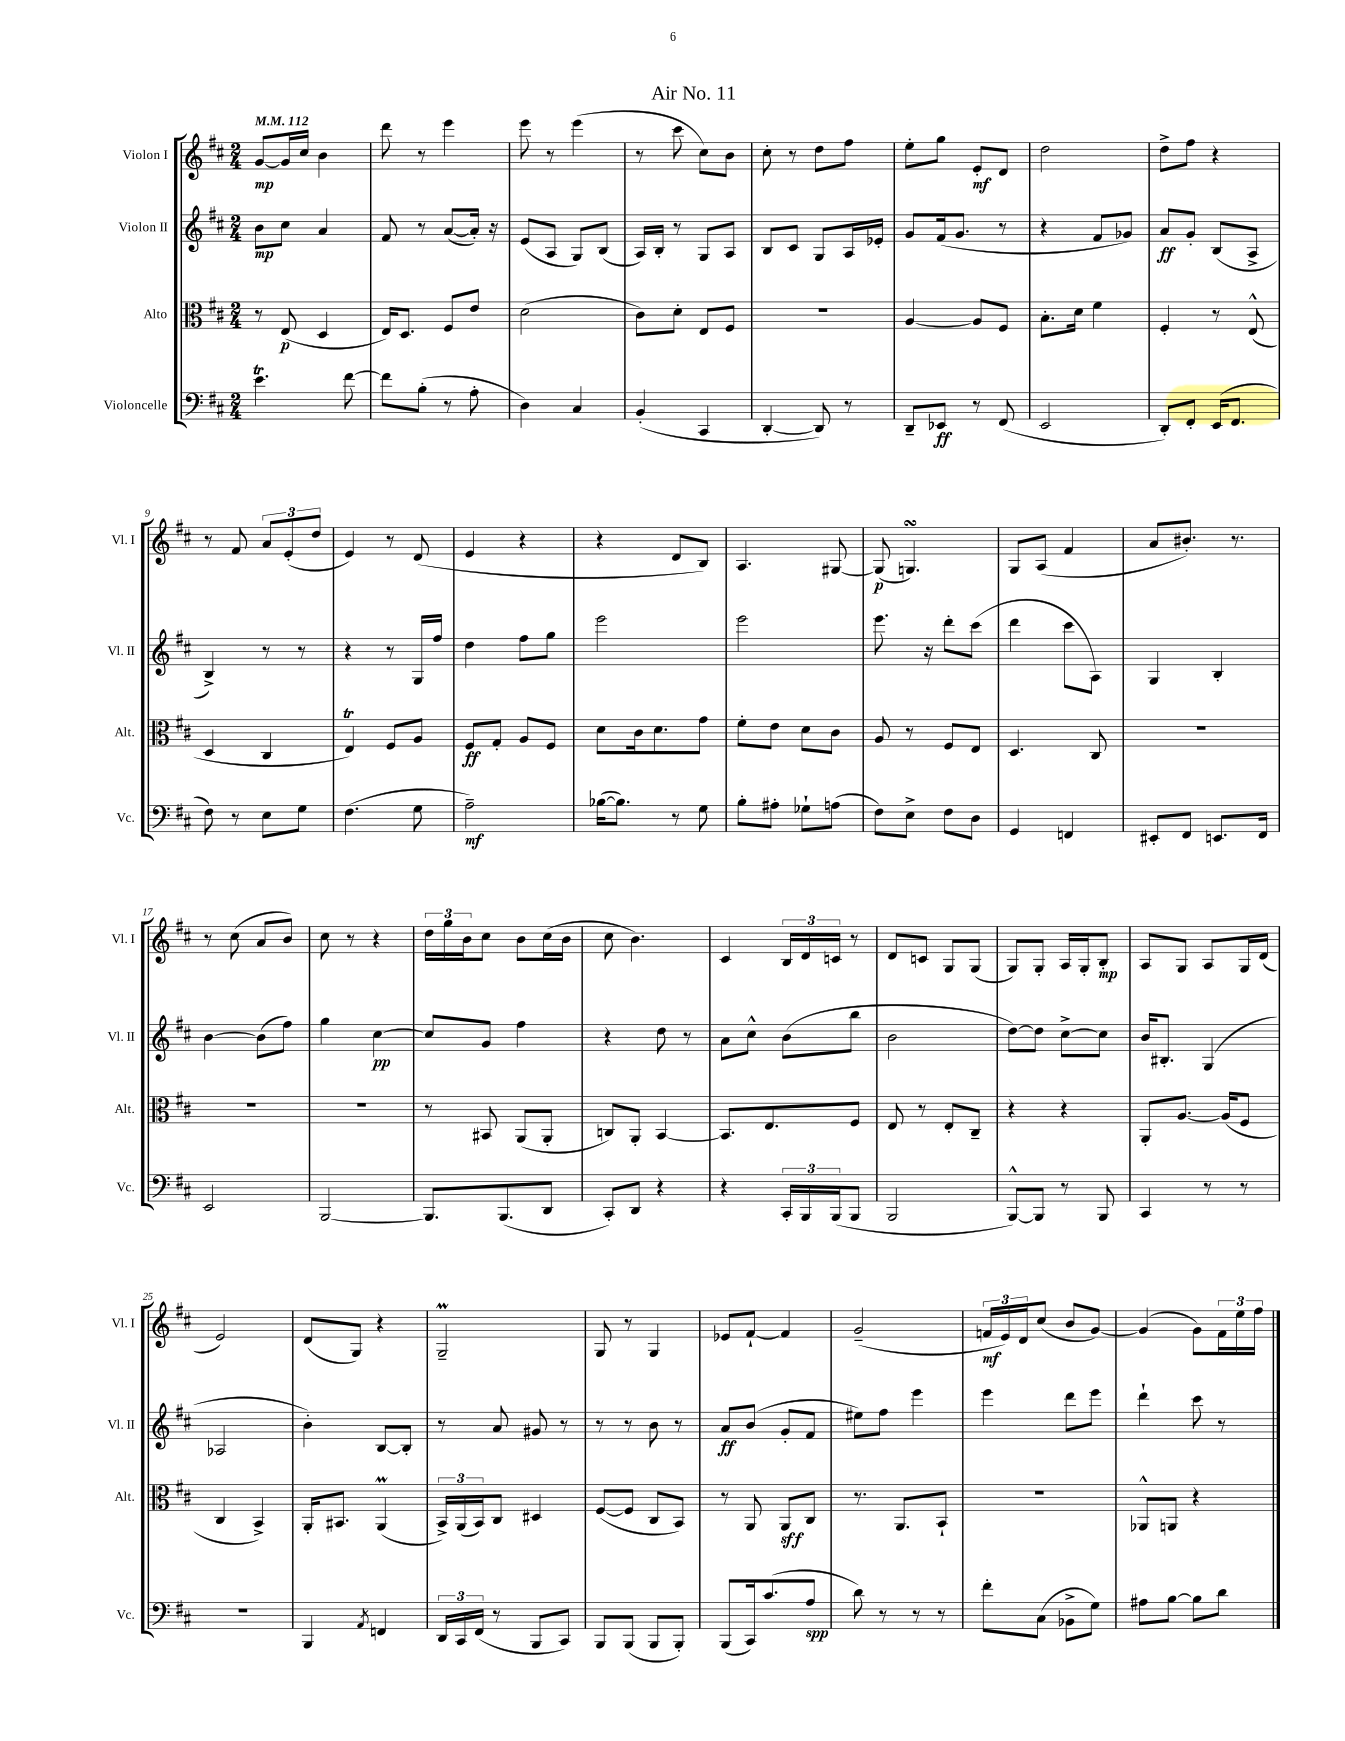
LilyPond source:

\header { title = "Air No. 11" }
<<
\new StaffGroup <<
\new Staff = "s0" \with { instrumentName = "Violon I" shortInstrumentName = "Vl. I" } {
    \clef treble \key d \major \numericTimeSignature \time 2/4 \tempo 4 = 112
    g'8~\mp g'16 cis''16 b'4 |
    d'''8 r8 e'''4 |
    e'''8 r8 e'''4( |
    r8 cis'''8 cis''8) b'8 |
    cis''8-. r8 d''8 fis''8 |
    e''8-. g''8 e'8-.\mf d'8 |
    d''2 |
    d''8-> fis''8 r4 |
    r8 fis'8 \tuplet 3/2 { a'8 e'8-.( d''8 } |
    e'4) r8 d'8( |
    e'4 r4 |
    r4 d'8 b8) |
    a4. gis8~ |
    gis8\p( g4.\turn) |
    g8 a8( fis'4 |
    a'8 bis'8.-.) r8. |
    r8 cis''8( a'8 b'8) |
    cis''8 r8 r4 |
    \tuplet 3/2 { d''16 g''16 b'16 } cis''8 b'8 cis''16( b'16 |
    cis''8 b'4.) |
    cis'4 \tuplet 3/2 { b16 d'16 c'16 } r8 |
    d'8 c'8 g8 g8( |
    g8) g8-. a16 g16-. b8-.\mp |
    a8 g8 a8 g16 d'16( |
    e'2) |
    d'8( g8) r4 |
    g2--\prall |
    g8 r8 g4 |
    ees'8 fis'8~-! fis'4 |
    g'2--( |
    \tuplet 3/2 { f'16\mf e'16) d'16 } cis''8( b'8 g'8~) |
    g'4( g'8) \tuplet 3/2 { fis'16 e''16 fis''16 } \bar "|." |
}
\new Staff = "s1" \with { instrumentName = "Violon II" shortInstrumentName = "Vl. II" } {
    \clef treble \key d \major \numericTimeSignature \time 2/4
    b'8\mp cis''8 a'4 |
    fis'8 r8 a'8~( a'16-.) r16 |
    e'8( a8 g8) b8( |
    a16) b16-. r8 g8 a8 |
    b8 cis'8 g8 a16 ees'16-. |
    g'8 fis'16( g'8. r8 |
    r4 fis'8 ges'8) |
    a'8\ff g'8-. b8( a8-> |
    b4->) r8 r8 |
    r4 r8 g16 fis''16 |
    d''4 fis''8 g''8 |
    e'''2 |
    e'''2 |
    e'''8. r16 d'''8-. cis'''8( |
    d'''4 cis'''8 a8) |
    g4 b4-. |
    b'4~ b'8( fis''8) |
    g''4 cis''4~\pp |
    cis''8 g'8 fis''4 |
    r4 d''8 r8 |
    a'8 cis''8-^ b'8( b''8 |
    b'2 |
    d''8~) d''8 cis''8~-> cis''8 |
    b'16 bis8.-. g4( |
    aes2 |
    b'4-.) b8~ b8-. |
    r8 a'8 gis'8 r8 |
    r8 r8 b'8 r8 |
    a'8\ff b'8( g'8-. fis'8 |
    eis''8) fis''8 e'''4 |
    e'''4 d'''8 e'''8 |
    d'''4-! cis'''8 r8 \bar "|." |
}
\new Staff = "s2" \with { instrumentName = "Alto" shortInstrumentName = "Alt." } {
    \clef alto \key d \major \numericTimeSignature \time 2/4
    r8 e8\p( d4 |
    e16) d8. fis8 e'8 |
    d'2( |
    cis'8) d'8-. e8 fis8 |
    R2 |
    a4~ a8 fis8 |
    b8.-. d'16 fis'4 |
    fis4-. r8 e8-^( |
    d4 cis4 |
    e4\trill) fis8 a8 |
    fis8\ff g8-. a8 fis8 |
    d'8 cis'16 d'8. g'8 |
    fis'8-. e'8 d'8 cis'8 |
    a8 r8 fis8 e8 |
    d4. cis8 |
    r2 |
    R2 |
    r2 |
    r8 bis,8 a,8( a,8-. |
    c8) a,8-. b,4~ |
    b,8. e8. fis8 |
    e8 r8 e8-. cis8-- |
    r4 r4 |
    a,8-. a8.~ a16( fis8 |
    cis4 b,4->) |
    a,16-. bis,8. a,4\prall( |
    \tuplet 3/2 { b,16->) a,16( b,16) } cis8 dis4 |
    fis8~( fis8 cis8 b,8) |
    r8 a,8 a,8\sff cis8 |
    r8. a,8. b,8-! |
    R2 |
    aes,8-^ a,8 r4 \bar "|." |
}
\new Staff = "s3" \with { instrumentName = "Violoncelle" shortInstrumentName = "Vc." } {
    \clef bass \key d \major \numericTimeSignature \time 2/4
    e'4.\trill fis'8~ |
    fis'8 b8-.( r8 a8-. |
    d4) cis4 |
    b,4-.( cis,4 |
    d,4~-. d,8) r8 |
    d,8-- ees,8\ff r8 fis,8( |
    e,2 |
    d,8-.) fis,8-. e,16( fis,8. |
    fis8) r8 e8 g8 |
    fis4.( g8 |
    a2--\mf) |
    bes16~( bes8.) r8 g8 |
    b8-. ais8-. ges8-! a8( |
    fis8) e8-> fis8 d8 |
    g,4 f,4 |
    eis,8-. fis,8 e,8. fis,16 |
    e,2 |
    b,,2~ |
    b,,8. b,,8.( d,8 |
    cis,8-.) d,8 r4 |
    r4 \tuplet 3/2 { cis,16-. b,,16 b,,16( } b,,8 |
    b,,2 |
    b,,8~-^) b,,8 r8 b,,8 |
    cis,4 r8 r8 |
    r2 |
    b,,4 \acciaccatura { a,8 } f,4 |
    \tuplet 3/2 { d,16 cis,16 fis,16( } r8 b,,8 cis,8) |
    b,,8 b,,8( b,,8 b,,8-.) |
    b,,8( cis,16) cis'8.( a8\spp |
    d'8) r8 r8 r8 |
    fis'8-. cis8( bes,8-> g8) |
    ais8 b8~ b8 d'8 \bar "|." |
}
>>
>>
